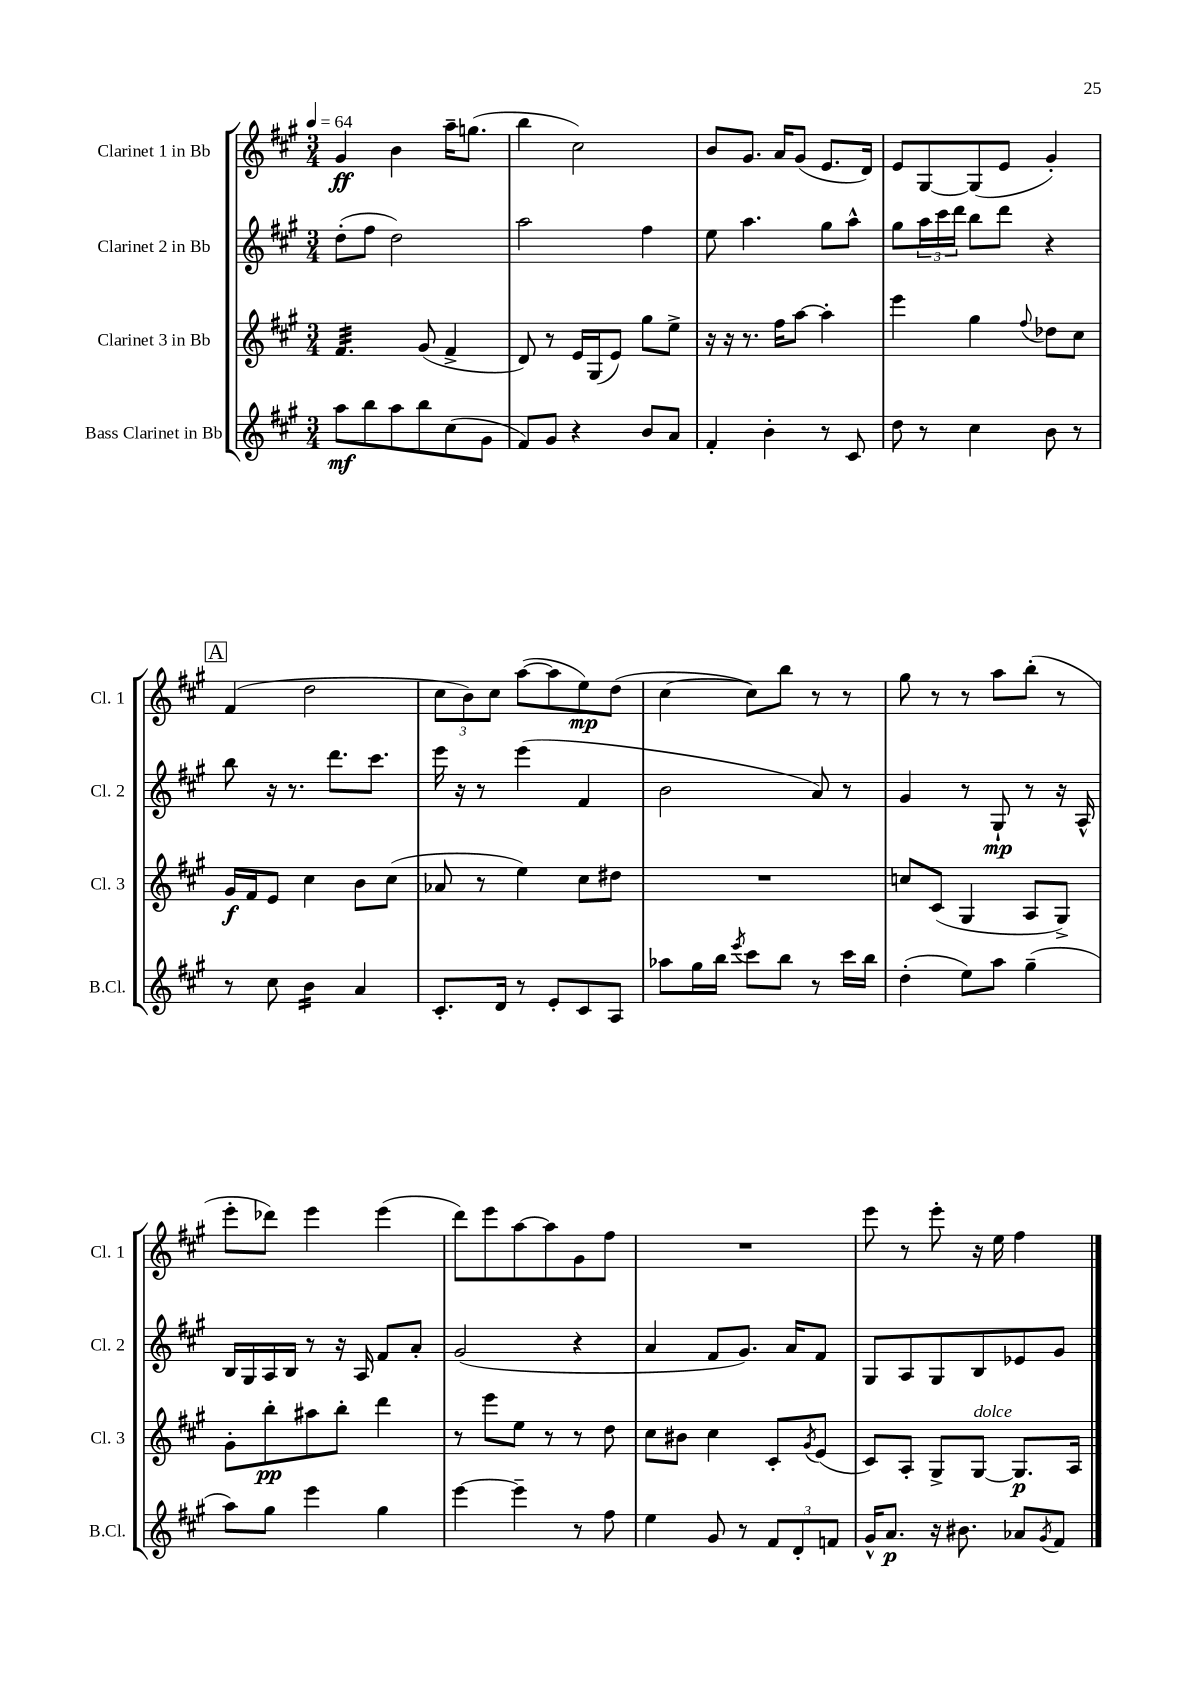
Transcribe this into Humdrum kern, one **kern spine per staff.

**kern	**kern	**kern	**kern
*staff4	*staff3	*staff2	*staff1
*clefG2	*clefG2	*clefG2	*clefG2
*k[f#c#g#]	*k[f#c#g#]	*k[f#c#g#]	*k[f#c#g#]
*M3/4	*M3/4	*M3/4	*M3/4
*MM64	*MM64	*MM64	*MM64
8aa	4.f#	(8dd'	4g#
8bb	.	8ff#	.
8aa	.	2dd)	4b
8bb	(8g#	.	.
(8cc#	4f#^	.	16aa~
.	.	.	(8.gg
8g#	.	.	.
=	=	=	=
8f#)	8d)	2aa	4bb
8g#	8r	.	.
4r	16e	.	2cc#)
.	(16G#	.	.
.	8e)	.	.
8b	8gg#	4ff#	.
8a	8ee^	.	.
=	=	=	=
4f#'	16r	8ee	8b
.	16r	.	.
.	8.r	4.aa	8.g#
4b'	.	.	.
.	16ff#	.	16a
.	[8aa	.	(8g#
8r	4aa']	8gg#	8.e
8c#	.	8aa^^	.
.	.	.	16d)
=	=	=	=
8dd	4eee	8gg#	8e
8r	.	24aa	[8G#
.	.	24ccc#	.
.	.	24ddd	.
4cc#	4gg#	8bb	(8G#]
.	.	8ddd	8e
.	8qqff#	.	.
8b	8dd-	4r	4g#')
8r	8cc#	.	.
=	=	=	=
8r	16g#	8bb	(4f#
.	16f#	.	.
8cc#	8e	16r	.
.	.	8.r	.
4b	4cc#	.	2dd
.	.	8.ddd	.
4a	8b	.	.
.	.	8.ccc#	.
.	(8cc#	.	.
=	=	=	=
8.c#'	8a-	16eee	12cc#
.	.	16r	.
.	.	.	12b)
.	8r	8r	.
.	.	.	12cc#
16d	.	.	.
8r	4ee)	(4eee	([8aa
8e'	.	.	8aa]
8c#	8cc#	4f#	8ee)
8A	8dd#	.	(8dd
=	=	=	=
8aa-	2.r	2b	[4cc#
16gg#	.	.	.
16bb	.	.	.
8qeee	.	.	.
8ccc#	.	.	8cc#])
8bb	.	.	8bb
8r	.	8a)	8r
16ccc#	.	8r	8r
16bb	.	.	.
=	=	=	=
(4dd'	8cc	4g#	8gg#
.	(8c#	.	8r
8ee)	4G#	8r	8r
8aa	.	8G#`	8aa
(4gg#~	8A	8r	(8bb'
.	8G#^)	16r	8r
.	.	16A^^	.
=	=	=	=
8aa)	8g#'	16B	8eee'
.	.	16G#	.
8gg#	8bb'	16A	8ddd-)
.	.	16B	.
4eee	8aa#	8r	4eee
.	8bb'	16r	.
.	.	16A	.
4gg#	4ddd	8f#	(4eee
.	.	8a'	.
=	=	=	=
[4eee	8r	(2g#	8ddd)
.	8eee	.	8eee
4eee~]	8ee	.	[8aa
.	8r	.	8aa]
8r	8r	4r	8g#
8ff#	8dd	.	8ff#
=	=	=	=
4ee	8cc#	4a	2.r
.	8b#	.	.
8g#	4cc#	8f#	.
8r	.	8.g#)	.
12f#	8c#'	.	.
.	.	16a	.
12d'	.	.	.
.	8qg#	.	.
.	(8e	8f#	.
12f	.	.	.
=	=	=	=
16g#^^	8c#)	8G#	8eee
8.a	.	.	.
.	8A'	8A	8r
16r	8G#^	8G#	8eee'
8.b#	.	.	.
.	[8G#	8B	16r
.	.	.	16ee
8a-	8.G#]	8e-	4ff#
8qg#	.	.	.
8f#	.	8g#	.
.	16A	.	.
==	==	==	==
*-	*-	*-	*-
